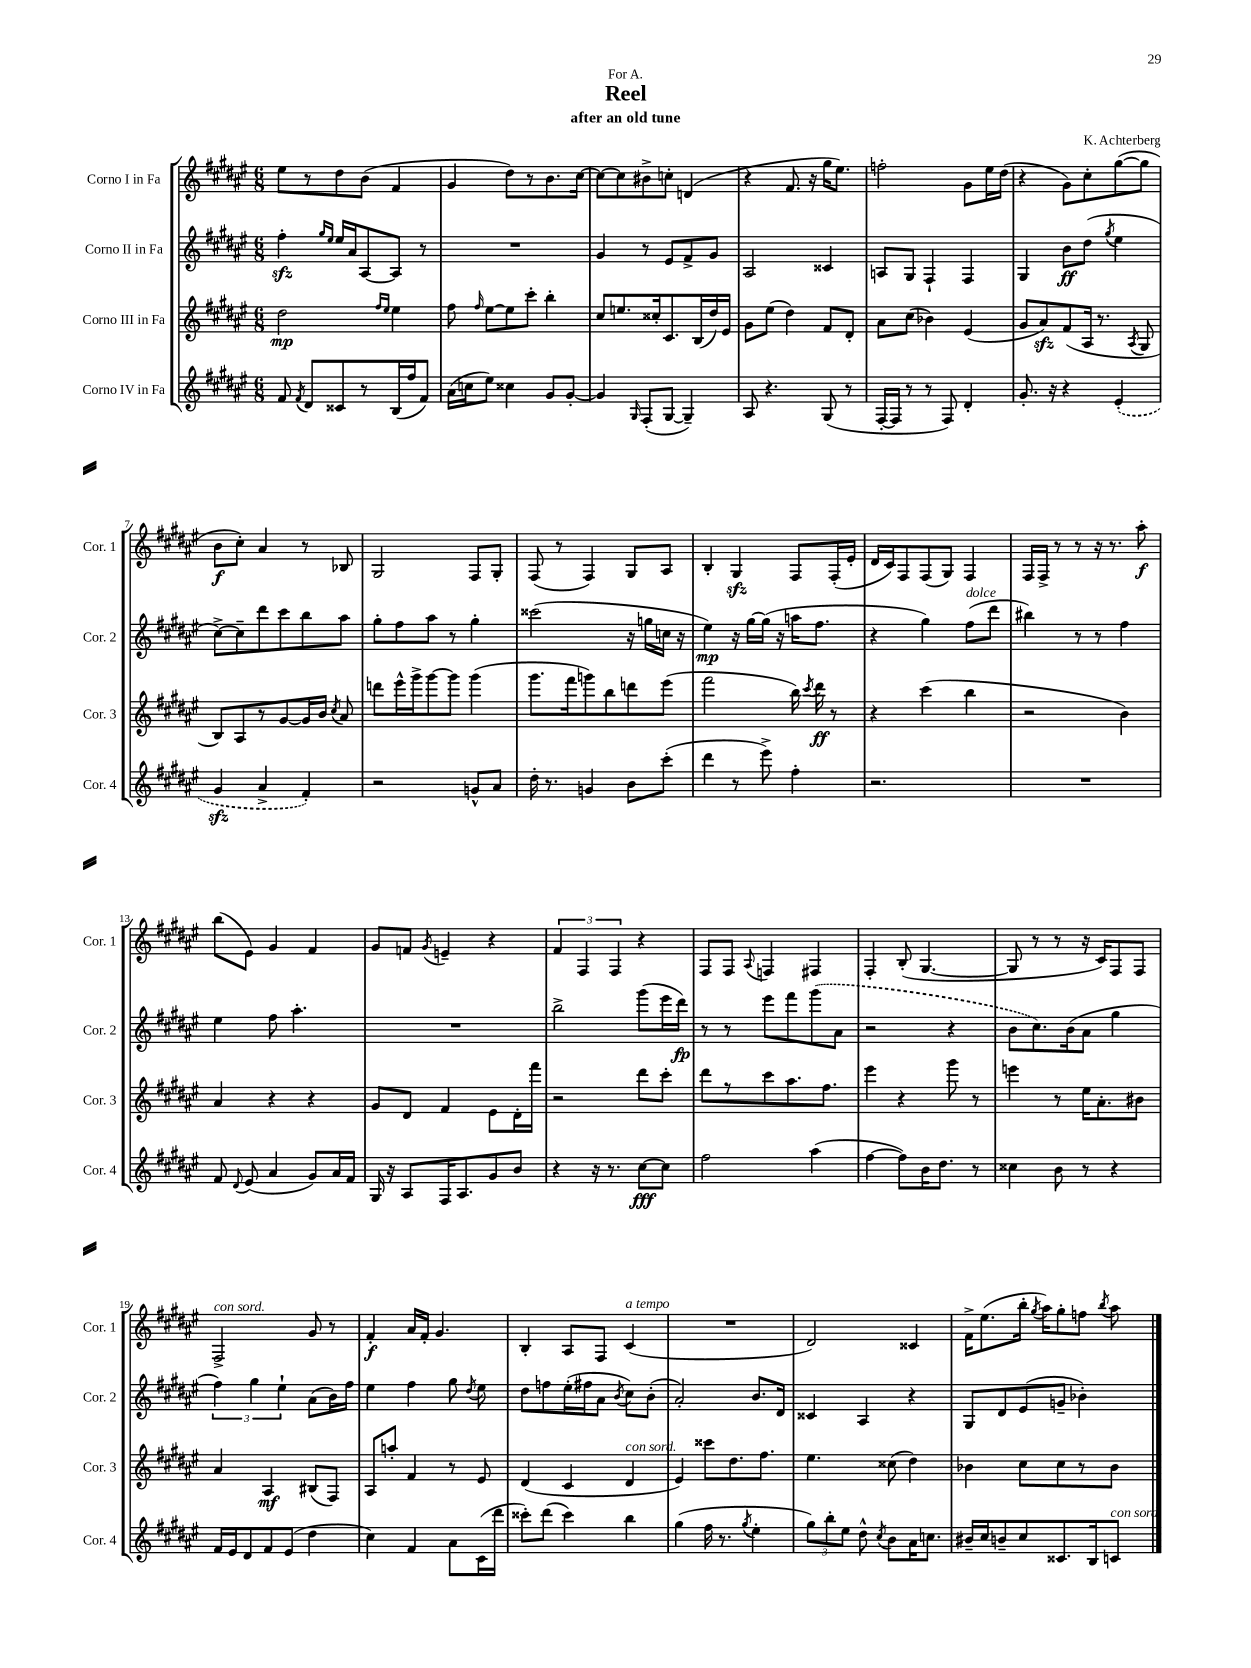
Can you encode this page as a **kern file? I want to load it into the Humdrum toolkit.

**kern	**dynam	**kern	**dynam	**kern	**dynam	**kern	**dynam
*part4	*part4	*part3	*part3	*part2	*part2	*part1	*part1
*staff4	*staff4	*staff3	*staff3	*staff2	*staff2	*staff1	*staff1
*I"Corno IV in Fa	*	*I"Corno III in Fa	*	*I"Corno II in Fa	*	*I"Corno I in Fa	*
*I'Cor. 4	*	*I'Cor. 3	*	*I'Cor. 2	*	*I'Cor. 1	*
*clefG2	*	*clefG2	*	*clefG2	*	*clefG2	*
*k[f#c#g#d#a#e#]	*	*k[f#c#g#d#a#e#]	*	*k[f#c#g#d#a#e#]	*	*k[f#c#g#d#a#e#]	*
*M6/8	*	*M6/8	*	*M6/8	*	*M6/8	*
=1	=1	=1	=1	=1	=1	=1	=1
8f#/	.	2dd#\	mp	4ff#zz'\	.	8ee#\L	.
8qf#/	.	.	.	.	.	.	.
8d#/L	.	.	.	.	.	8r	.
.	.	.	.	16qqgg#/LL	.	.	.
.	.	.	.	16qqee#/JJ	.	.	.
8c##X/	.	.	.	16ee#/LL	.	8dd#\	.
.	.	.	.	16a#/J	.	.	.
8r	.	.	.	[8A#/	.	(8b\J	.
.	.	16qqff#/LL	.	.	.	.	.
.	.	16qqee#/JJ	.	.	.	.	.
(16B/L	.	4ee#\	.	8A#/J]	.	4f#/	.
16ff#/J	.	.	.	.	.	.	.
8f#/J)	.	.	.	8r	.	.	.
=2	=2	=2	=2	=2	=2	=2	=2
(16a#\LL	.	8ff#\	.	2.r	.	4g#/	.
16ccn\J	.	.	.	.	.	.	.
.	.	16qqff#/	.	.	.	.	.
8ee#\J)	.	[8ee#\L	.	.	.	.	.
4cc##X\	.	8ee#\]	.	.	.	8dd#\L)	.
.	.	8ccc#'\J	.	.	.	8r	.
8g#/L	.	4bb'\	.	.	.	8.b\	.
[8g#'/J	.	.	.	.	.	.	.
.	.	.	.	.	.	[16cc#\Jk	.
=3	=3	=3	=3	=3	=3	=3	=3
4g#/]	.	8cc#/L	.	4g#/	.	8cc#\L_	.
.	.	8.een/	.	.	.	8cc#\]	.
16qqG#/	.	.	.	.	.	.	.
(8F#'/L	.	.	.	8r	.	8b#X^\	.
.	.	16cc##X'/k	.	.	.	.	.
[8G#/J	.	8.c#/	.	8e#/L	.	8ccn'\J	.
4G#~/])	.	.	.	8f#^/	.	(4dn/	.
.	.	(16B/L	.	.	.	.	.
.	.	16dd#/)	.	8g#/J	.	.	.
.	.	16e#/JJ	.	.	.	.	.
=4	=4	=4	=4	=4	=4	=4	=4
8A#/	.	8g#\L	.	2A#/	.	4r	.
4.r	.	(8ee#\J	.	.	.	.	.
.	.	4dd#\)	.	.	.	8.f#/	.
.	.	.	.	.	.	16r	.
(8G#/	.	8f#/L	.	4c##X/	.	16gg#\KL	.
.	.	.	.	.	.	8.ee#\J)	.
8r	.	8d#'/J	.	.	.	.	.
=5	=5	=5	=5	=5	=5	=5	=5
[16F#'/LL	.	8a#\L	.	8An/L	.	2ffn'\	.
16F#/JJ]	.	.	.	.	.	.	.
8r	.	(8cc#\J	.	8G#/J	.	.	.
8r	.	4b-X\)	.	4F#`/	.	.	.
8F#/)	.	.	.	.	.	.	.
4d#'/	.	(4e#/	.	4F#/	.	8g#\L	.
.	.	.	.	.	.	16ee#\L	.
.	.	.	.	.	.	(16dd#\JJ	.
=6	=6	=6	=6	=6	=6	=6	=6
8.g#'/	.	8g#/L	.	4G#/	.	4r	.
.	.	8a#zz/)	.	.	.	.	.
16r	.	.	.	.	.	.	.
4r	.	(8f#/	.	8b\L	ff	8g#\L)	.
.	.	16A#/Jk	.	(8dd#\J	.	8cc#'\	.
.	.	8.r	.	.	.	.	.
.	.	.	.	8qgg#/	.	.	.
(4e#'/	.	.	.	4ee#\	.	([8gg#\	.
.	.	8qA#/	.	.	.	.	.
.	.	8G#/	.	.	.	8gg#\J]	.
!!LO:LB:g=z
=7	=7	=7	=7	=7	=7	=7	=7
4g#zz/	.	8B/L)	.	[8cc#^\L)	.	8b\L	f
.	.	8A#/	.	8cc#~\]	.	8cc#'\J)	.
4a#^/	.	8r	.	8ddd#\	.	4a#/	.
.	.	[8g#/	.	8ccc#\	.	.	.
4f#'/)	.	16g#/L]	.	8bb\	.	8r	.
.	.	16b/JJ	.	.	.	.	.
.	.	8qcc#/	.	.	.	.	.
.	.	8a#/	.	8aa#\J	.	8B-X/	.
=8	=8	=8	=8	=8	=8	=8	=8
2r	.	8dddn\L	.	8gg#'\L	.	2G#/	.
.	.	16eee#^^\L	.	8ff#\	.	.	.
.	.	16ggg#^\J	.	.	.	.	.
.	.	[8ggg#\	.	8aa#\J	.	.	.
.	.	8ggg#\J]	.	8r	.	.	.
8gn^^/L	.	(4ggg#\	.	4gg#'\	.	8F#/L	.
8a#/J	.	.	.	.	.	8G#'/J	.
=9	=9	=9	=9	=9	=9	=9	=9
16dd#'\	.	8.ggg#\L	.	(2ccc##X\	.	(8F#/	.
8.r	.	.	.	.	.	.	.
.	.	.	.	.	.	8r	.
.	.	16fff#\k	.	.	.	.	.
4gn/	.	8gggn\)	.	.	.	4F#/)	.
.	.	8bb\	.	.	.	.	.
8b\L	.	8dddn\	.	16r	.	8G#/L	.
.	.	.	.	16ggn\LL	.	.	.
(8ccc#'\J	.	(8eee#\J	.	16ccn\JJ	.	8A#/J	.
.	.	.	.	16r	.	.	.
=10	=10	=10	=10	=10	=10	=10	=10
4ddd#\	.	2fff#\	.	4ee#\)	mp	4B'/	.
8r	.	.	.	16r	.	4G#zz/	.
.	.	.	.	[16gg#\LL	.	.	.
8eee#^\)	.	.	.	(16gg#\JJ]	.	.	.
.	.	.	.	16r	.	.	.
4ff#'\	.	16bb\)	.	16aan\KL	.	8F#/L	.
.	.	8qccc#/	.	.	.	.	.
.	.	16ddd#\	ff	8.ff#\J	.	.	.
.	.	8r	.	.	.	(16F#'/L	.
.	.	.	.	.	.	16e#'/JJ	.
=11	=11	=11	=11	=11	=11	=11	=11
2.r	.	4r	.	4r	.	16d#/LL	.
.	.	.	.	.	.	16c#/J)	.
.	.	.	.	.	.	8F#/	.
.	.	(4ccc#\	.	4gg#\)	.	(8F#/	.
.	.	.	.	.	.	8G#/J)	.
!	!	!	!	!LO:TX:a:i:t=dolce	!	!	!
.	.	4bb\	.	(8ff#\L	.	4F#/	.
.	.	.	.	8ddd#\J	.	.	.
=12	=12	=12	=12	=12	=12	=12	=12
2.r	.	2r	.	4bb#X\)	.	16F#/LL	.
.	.	.	.	.	.	16F#^/JJ	.
.	.	.	.	.	.	8r	.
.	.	.	.	8r	.	8r	.
.	.	.	.	8r	.	16r	.
.	.	.	.	.	.	8.r	.
.	.	4b\)	.	4ff#\	.	.	.
.	.	.	.	.	.	8aa#'\	f
!!LO:LB:g=z
=13	=13	=13	=13	=13	=13	=13	=13
8f#/	.	4a#/	.	4ee#\	.	(8bb\L	.
8qqd#/	.	.	.	.	.	.	.
(8e#/	.	.	.	.	.	8e#\J)	.
4a#/	.	4r	.	8ff#\	.	4g#/	.
.	.	.	.	4.aa#'\	.	.	.
8g#/L)	.	4r	.	.	.	4f#/	.
16a#/L	.	.	.	.	.	.	.
16f#/JJ	.	.	.	.	.	.	.
=14	=14	=14	=14	=14	=14	=14	=14
16G#/	.	8g#/L	.	2.r	.	8g#/L	.
16r	.	.	.	.	.	.	.
8A#/L	.	8d#/J	.	.	.	8fn/J	.
.	.	.	.	.	.	8qg#/	.
16F#/K	.	4f#/	.	.	.	4en~/	.
8.A#/	.	.	.	.	.	.	.
8g#/	.	8e#\L	.	.	.	4r	.
8b/J	.	16d#'\L	.	.	.	.	.
.	.	16fff#\JJ	.	.	.	.	.
=15	=15	=15	=15	=15	=15	=15	=15
4r	.	2r	.	2bb^\	.	6f#/	.
.	.	.	.	.	.	6F#/	.
16r	.	.	.	.	.	.	.
8.r	.	.	.	.	.	.	.
.	.	.	.	.	.	6F#/	.
[8cc#\L	fff	8ddd#\L	.	(8ggg#\L	.	4r	.
8cc#\J]	.	8ccc#'\J	.	16eee#\L	.	.	.
.	.	.	.	16ddd#\JJ)	fp	.	.
=16	=16	=16	=16	=16	=16	=16	=16
2ff#\	.	8ddd#\L	.	8r	.	8F#/L	.
.	.	8r	.	8r	.	8F#/J	.
.	.	.	.	.	.	8qqA#/	.
.	.	8ccc#\	.	8eee#\L	.	4Fn/	.
.	.	8.aa#\	.	8fff#\	.	.	.
(4aa#\	.	.	.	(8ggg#\	.	4F#X/	.
.	.	8.ff#\J	.	.	.	.	.
.	.	.	.	8a#\J	.	.	.
=17	=17	=17	=17	=17	=17	=17	=17
[4ff#\	.	4eee#\	.	2r	.	4F#'/	.
8ff#\L])	.	4r	.	.	.	(8B'/	.
16b\K	.	.	.	.	.	[4.G#/	.
8.dd#\J	.	.	.	.	.	.	.
.	.	8ggg#\	.	4r	.	.	.
8r	.	8r	.	.	.	.	.
=18	=18	=18	=18	=18	=18	=18	=18
4cc##X\	.	4eeen\	.	8b\L	.	8G#/]	.
.	.	.	.	8.cc#\)	.	8r	.
8b\	.	8r	.	.	.	8r	.
.	.	.	.	(16b\k	.	.	.
8r	.	16ee#\KL	.	8a#\J	.	16r	.
.	.	8.a#'\	.	.	.	16c#/KL)	.
4r	.	.	.	4gg#\	.	8F#/	.
.	.	8b#X\J	.	.	.	8F#/J	.
!!LO:LB:g=z
=19	=19	=19	=19	=19	=19	=19	=19
!	!	!	!	!	!	!LO:TX:a:i:t=con sord.	!
16f#/LL	.	4a#/	.	6ff#\)	.	2F#^/	.
16e#/J	.	.	.	.	.	.	.
8d#/	.	.	.	.	.	.	.
.	.	.	.	6gg#\	.	.	.
8f#/	.	4A#/	mf	.	.	.	.
.	.	.	.	6ee#`\	.	.	.
(8e#/J	.	.	.	.	.	.	.
4dd#\	.	(8B#X/L	.	(8a#\L	.	8g#/	.
.	.	8F#/J)	.	16b\L)	.	8r	.
.	.	.	.	16ff#\JJ	.	.	.
=20	=20	=20	=20	=20	=20	=20	=20
4cc#\)	.	8A#/L	.	4ee#\	.	4f#'/	f
.	.	8aan'/J	.	.	.	.	.
4f#/	.	4f#/	.	4ff#\	.	16a#/LL	.
.	.	.	.	.	.	16f#'/JJ	.
.	.	.	.	.	.	4.g#/	.
8a#\L	.	8r	.	8gg#\	.	.	.
.	.	.	.	8qdd#/	.	.	.
(16c#\L	.	8e#/	.	8ee#\	.	.	.
16ddd#\JJ	.	.	.	.	.	.	.
=21	=21	=21	=21	=21	=21	=21	=21
8ccc##X'\L)	.	(4d#/	.	8dd#\L	.	4B'/	.
(8ddd#\J	.	.	.	8ffn\	.	.	.
4ccc##\)	.	4c#/	.	(16ee#'\L	.	8A#/L	.
.	.	.	.	16ff#X\J	.	.	.
.	.	.	.	8a#\J	.	8F#/J	.
.	.	.	.	8qb/	.	.	.
!	!	!	!	!	!	!LO:TX:a:i:t=a tempo	!
!	!	!LO:TX:a:i:t=con sord.	!	!	!	!	!
4bb\	.	4d#/	.	8cc#\L)	.	(4c#/	.
.	.	.	.	(8b'\J	.	.	.
=22	=22	=22	=22	=22	=22	=22	=22
(4gg#\	.	4e#/)	.	2a#'/)	.	2.r	.
16ff#\	.	8ccc##X\L	.	.	.	.	.
8.r	.	.	.	.	.	.	.
.	.	8.dd#\	.	.	.	.	.
8qgg#/	.	.	.	.	.	.	.
4ee#'\	.	.	.	8.b/L	.	.	.
.	.	8.ff#\J	.	.	.	.	.
.	.	.	.	16d#/Jk	.	.	.
=23	=23	=23	=23	=23	=23	=23	=23
12gg#\L)	.	4.ee#\	.	4c##X/	.	2d#/)	.
12bb'\	.	.	.	.	.	.	.
12ee#\J	.	.	.	.	.	.	.
8dd#^^\	.	.	.	4A#/	.	.	.
8qcc#/	.	.	.	.	.	.	.
8b\L	.	(8cc##X\	.	.	.	.	.
16a#\K	.	4dd#\)	.	4r	.	4c##X/	.
8.ccn\J	.	.	.	.	.	.	.
=24	=24	=24	=24	=24	=24	=24	=24
16b#X~/LL	.	4b-X\	.	8G#/L	.	16f#^\KL	.
16cc#/J	.	.	.	.	.	(8.ee#\	.
8bn~/	.	.	.	8d#/	.	.	.
8cc#/	.	8cc#\L	.	(8e#/	.	16bb'\Jk	.
.	.	.	.	.	.	8qgg#/	.
.	.	.	.	.	.	16aa#\KL)	.
8.c##X/	.	8cc#\	.	8gn~/J	.	8gg#'\	.
.	.	8r	.	4b-X'\)	.	8ffn\J	.
16B/k	.	.	.	.	.	.	.
.	.	.	.	.	.	8qbb/	.
!LO:TX:a:i:t=con sord.	!	!	!	!	!	!	!
8cn/J	.	8b-\J	.	.	.	8aa#\	.
==	==	==	==	==	==	==	==
*-	*-	*-	*-	*-	*-	*-	*-
